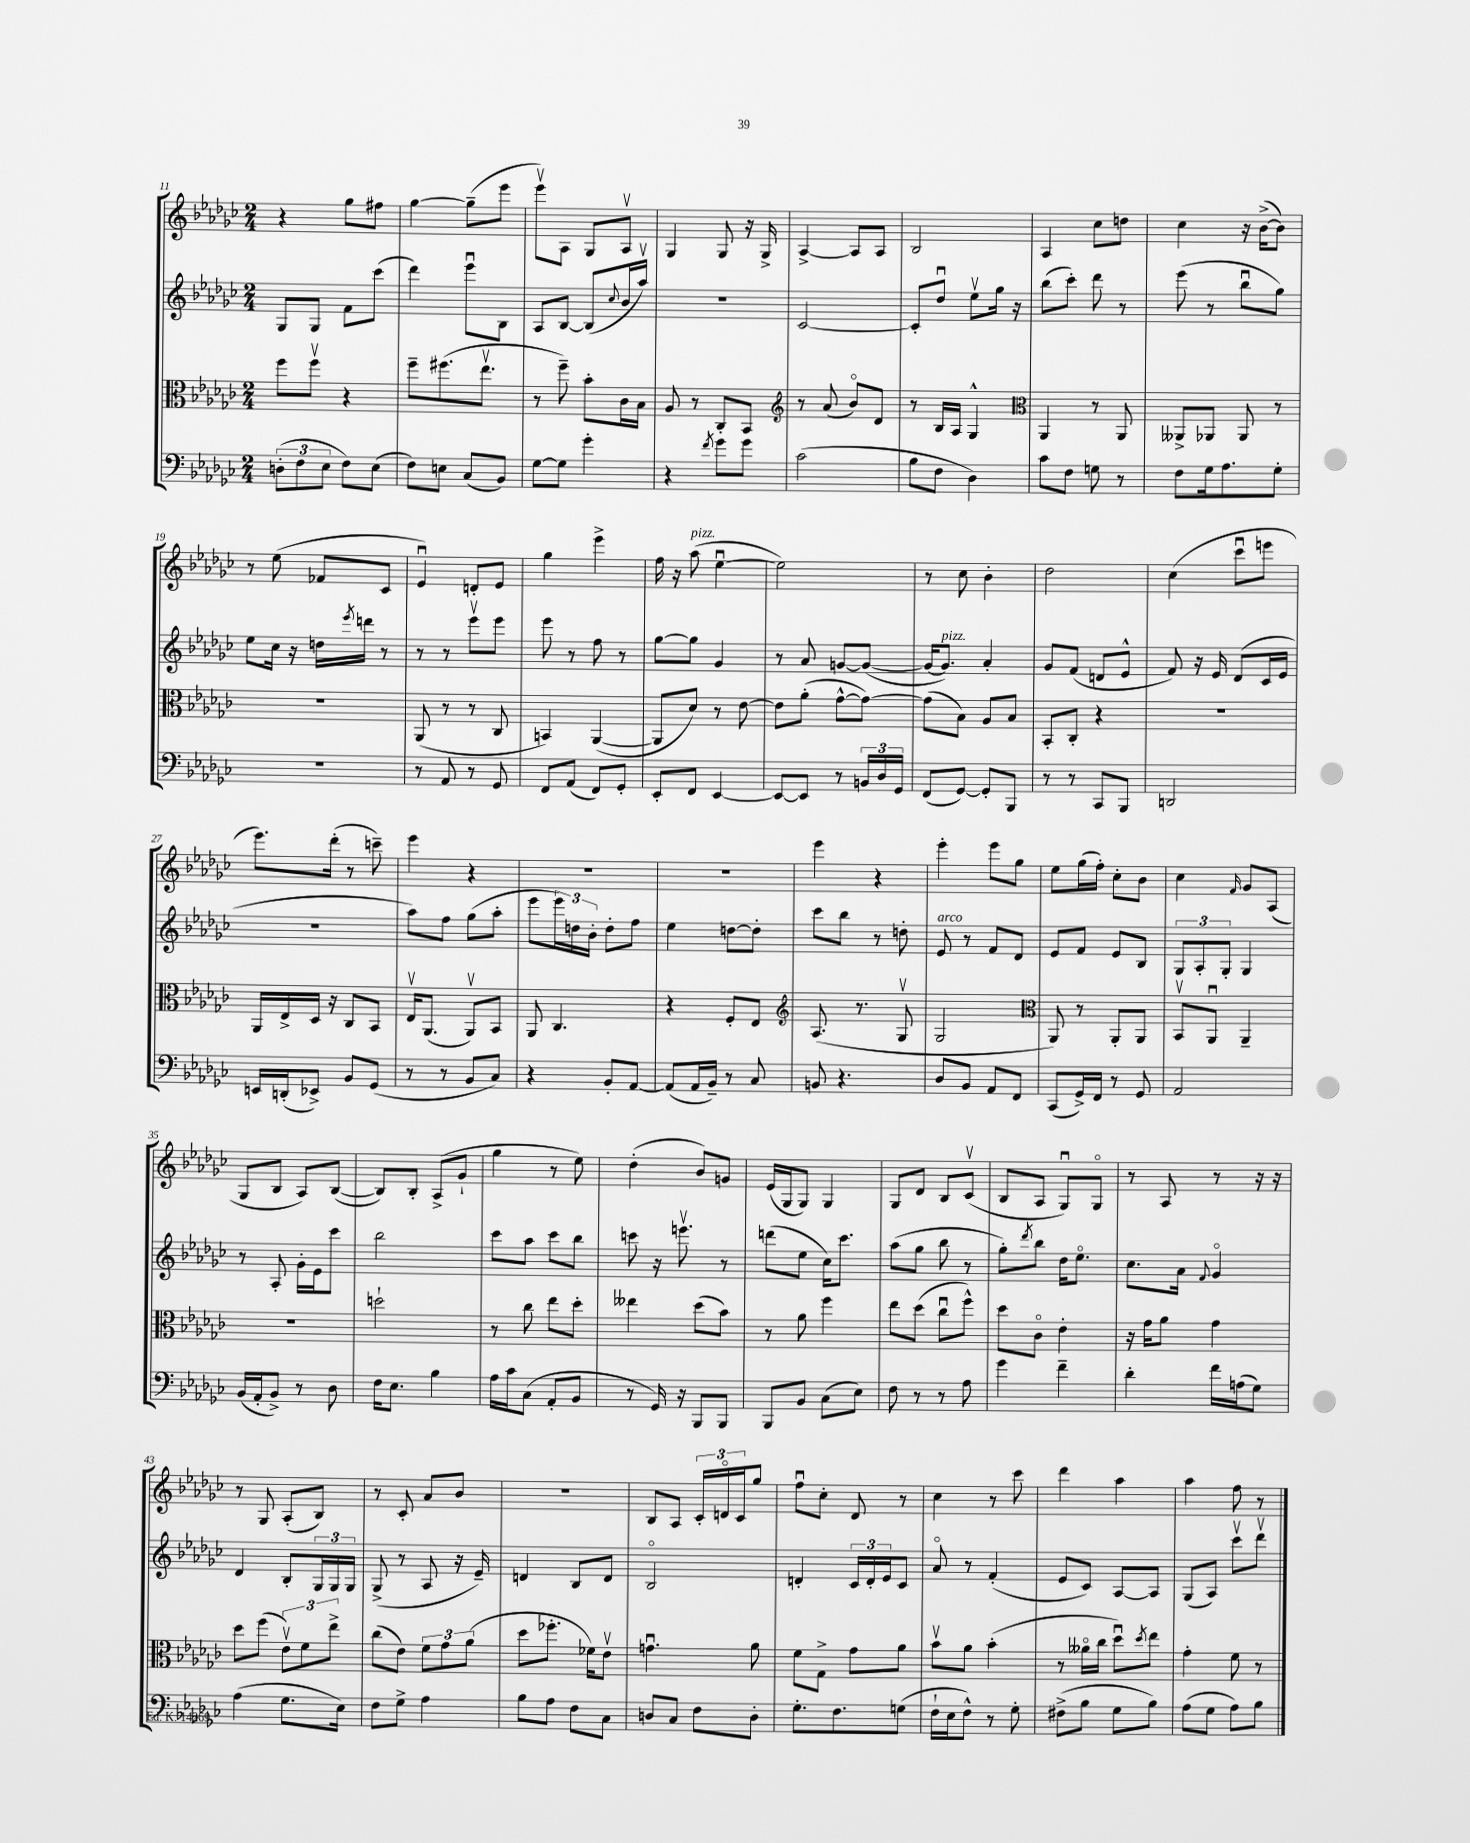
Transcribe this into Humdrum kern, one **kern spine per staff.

**kern	**kern	**kern	**kern
*staff4	*staff3	*staff2	*staff1
*clefF4	*clefC3	*clefG2	*clefG2
*k[b-e-a-d-g-c-]	*k[b-e-a-d-g-c-]	*k[b-e-a-d-g-c-]	*k[b-e-a-d-g-c-]
*M2/4	*M2/4	*M2/4	*M2/4
(12D'	8ff	8G-	4r
12F	.	.	.
.	8ffv	8G-	.
12E-	.	.	.
8F)	4r	8f	8gg-
(8E-	.	(8ccc-	8ff#
=	=	=	=
8F)	8ff~	4ddd-)	[4gg-
8E	(8.ff#	.	.
(8C-	.	8eee-u	(8gg-~]
.	8.ee-v	.	.
8BB-)	.	8B-	8eee-
=	=	=	=
[8G-	8r	8A-	8eee-v)
8G-]	8ff~)	[8B-	8A-
4g-'	8b-'	(8B-]	8G-
.	.	8qqcc-	.
.	16c-	16b-	8A-v
.	16B-	16aa-v)	.
=	=	=	=
4r	8A-	2r	4G-
.	8r	.	.
8qf	.	.	.
8g-	8C-'	.	8G-
8g-	8BB-	.	16r
.	.	.	16G-^
=	=	=	=
*	*clefG2	*	*
(2c-	8r	[2c-	[4A-^
.	(8a-	.	.
.	8b-o)	.	8A-]
.	8d-	.	8A-
=	=	=	=
8B-	8r	8c-']	2B-
8F	16B-	8dd-u	.
.	16A-	.	.
4D-)	4G-^^	8ee-v	.
.	.	16gg-	.
.	.	16r	.
=	=	=	=
*	*clefC3	*	*
8c-	4AA-	(8bb-	4A-
8F	.	8ccc-')	.
8G	8r	8ddd-	8cc-
8r	8AA-	8r	8dd
=	=	=	=
8F	8AA--^	(8eee-	4cc-
16G-	8AA-	8r	.
8.A-	.	.	.
.	8AA-	8bb-u	16r
.	.	.	([16b-^
8G-'	8r	8gg-)	8b-])
=	=	=	=
2r	2r	8ee-	8r
.	.	16cc-	(8ee-
.	.	16r	.
.	.	16dd	8f-
.	.	8qeee-	.
.	.	16ddd	.
.	.	8r	8c-
=	=	=	=
8r	(8AA-	8r	4e-u)
8AA-	8r	8r	.
8r	8r	8eee-v	8d'
8GG-	8C-	8eee-	8e-
=	=	=	=
8FF	4BB)	8eee-	4gg-
(8AA-	.	8r	.
8FF)	([4AA-	8ff	4eee-^
8GG-'	.	8r	.
=	=	=	=
8EE-'	8AA-]	[8gg-	16ff
.	.	.	16r
8FF	8d-)	8gg-]	(8aa-
[4EE-	8r	4g-	[4ee-u
.	[8e-	.	.
=	=	=	=
8EE-_	8e-]	8r	2ee-])
8EE-]	(8a-'	8a-	.
8r	[8g-^^	[8g	.
24BB	8g-_)	(8g_	.
24D-	.	.	.
24GG-	.	.	.
=	=	=	=
(8FF	(8g-]	16g_	8r
.	.	8.g])	.
[8GG-)	8B-)	.	8cc-
8GG-']	8A-	4a-'	4b-'
8BBB-	8B-	.	.
=	=	=	=
8r	8BB-'	8g-	2dd-
8r	8C-'	(8f	.
8CC-	4r	8d	.
8BBB-	.	8e-^^	.
=	=	=	=
2DD	2r	8f)	(4cc-
.	.	16r	.
.	.	16e-	.
.	.	(8d-	8ccc-u
.	.	16c-	8eee
.	.	16e-	.
=	=	=	=
16EE	16AA-	2r	8.eee-)
(16DD'	16E-^	.	.
8EE-^)	16D-	.	.
.	16r	.	(16ddd-'
8BB-	8C-	.	8r
(8GG-	8BB-	.	8ccc~)
=	=	=	=
8r	16E-v	8aa-)	4eee-
.	(8.AA-	.	.
8r	.	8ff	.
8BB-	8AA-v)	(8gg-	4r
8C-)	8BB-	8aa-'	.
=	=	=	=
4r	8AA-	8eee-	2r
.	4.C-	24eee-)	.
.	.	24dd	.
.	.	24b-'	.
8BB-'	.	8dd'	.
[8AA-	.	8ff	.
=	=	=	=
(8AA-]	4r	4ee-	2r
16AA-	.	.	.
16BB-~)	.	.	.
8r	8F'	[8dd	.
8C-	8E-	8dd']	.
=	=	=	=
*	*clefG2	*	*
8BB	(8.A-	8ccc-	4eee-
4.r	.	8bb-	.
.	8.r	.	.
.	.	8r	4r
.	8G-v	8dd'	.
=	=	=	=
8D-	2G-	8e-	4eee-'
8BB-	.	8r	.
8AA-	.	8f	8eee-
8FF	.	8d-	8gg-
=	=	=	=
*	*clefC3	*	*
(8CC-	8AA-)	8e-	8ee-
16GG-^)	8r	8f	(16gg-
16FF	.	.	16ff')
8r	8AA-'	8e-	8cc-'
8GG-	8AA-	8B-	8b-
=	=	=	=
2AA-	8BB-v	12G-	4cc-
.	.	12A-'	.
.	8AA-u	.	.
.	.	12G-'	.
.	.	.	16qqf
.	4AA-~	4G-	8g-
.	.	.	(8A-
=	=	=	=
(16BB-	2r	8r	8G-
16AA-'	.	.	.
8BB-^)	.	8A-'	8B-
8r	.	16g-'	8A-)
.	.	16e-	.
8D-	.	8ccc-	([8B-
=	=	=	=
16F	2dd`	2bb-	8B-])
8.E-	.	.	.
.	.	.	8B-'
4B-	.	.	(8A-^
.	.	.	8g-`
=	=	=	=
16A-	8r	8ccc-	4gg-
16c-	.	.	.
(8C-	8cc-	8aa-	.
8AA-'	8ee-	8ccc-	8r
8BB-	8dd-'	8bb-	8ee-)
=	=	=	=
8r	4ee--	8ccc	(4dd-'
16GG-)	.	16r	.
16r	.	8.eeev	.
8BBB-	(8dd-	.	8b-)
8BBB-	8b-)	8r	8g
=	=	=	=
8BBB-	8r	(8ddd	(16e-
.	.	.	16G-
8BB-	8a-	8ee-	8G-)
(8C-	4ff	16cc-)	4G-
.	.	8.ccc-	.
8E-)	.	.	.
=	=	=	=
8F	8ee-	(8aa-	8G-
8r	(8dd-	8gg-	8d-
8r	8cc-u	8bb-	8B-
8A-	8ff^^)	8r	(8c-v
=	=	=	=
4g-	8dd-	8gg-')	8B-
.	.	8qddd-	.
.	8c-o	8bb-	8A-
4f~	4e-'	16dd-	8G-u)
.	.	8.ee-o	.
.	.	.	8G-o
=	=	=	=
4d-'	16r	8.cc-	8r
.	16g-	.	.
.	8a-	.	8A-
.	.	16a-	.
.	.	8qqf	.
16f	4g-	4g-o	8r
(16A	.	.	.
8G-)	.	.	16r
.	.	.	16r
=	=	=	=
(4A-	8dd-	4d-	8r
.	(8ff	.	8G-
8.G-	12e-v)	8B-'	(8A-'
.	12f	.	.
.	.	24G-	8B-)
.	12ee-^	24G-	.
16E-)	.	.	.
.	.	24G-	.
=	=	=	=
8F	(8cc-	(8G-^	8r
8G-^	8e-)	8r	8c-'
4A-	12f	8A-	8a-
.	12g-	.	.
.	.	16r	8b-
.	(12a-	.	.
.	.	16e-~)	.
=	=	=	=
8B-	8dd-	4d	2r
8A-	8.ff-'	.	.
8F	.	8B-	.
.	16f-)	.	.
8C-	8e-v	8d	.
=	=	=	=
8D	4.gu	2B-o	8B-
8C-	.	.	8A-
8F	.	.	24c-'
.	.	.	24do
.	.	.	24c-
8D'	8a-	.	8gg-
=	=	=	=
8.G-'	8f	4d'	8ffu
.	8G-^	.	8cc-'
8.F	.	.	.
.	8g-	24c-	8d-
.	.	24d'	.
.	.	24e-	.
(8G	8a-	8c-	8r
=	=	=	=
16F`	8b-v	8a-o	4cc-
16E-	.	.	.
8F^^)	8a-	8r	.
8r	(4b-'	(4f'	8r
8G-'	.	.	8ccc-
=	=	=	=
(8F#^	8r	8e-	4ddd-
8B-	16a--o	8c-)	.
.	16cc-	.	.
8G-	8dd-u)	[8A-	4aa-
.	8qdd-	.	.
8B-)	8ee-	8A-]	.
=	=	=	=
(8A-	4g-'	(8G-	4aa-
8G-	.	8A-)	.
8A-)	8f	8ccc-v	8ff
8B-	8r	8ddd-v	8r
==	==	==	==
*-	*-	*-	*-
